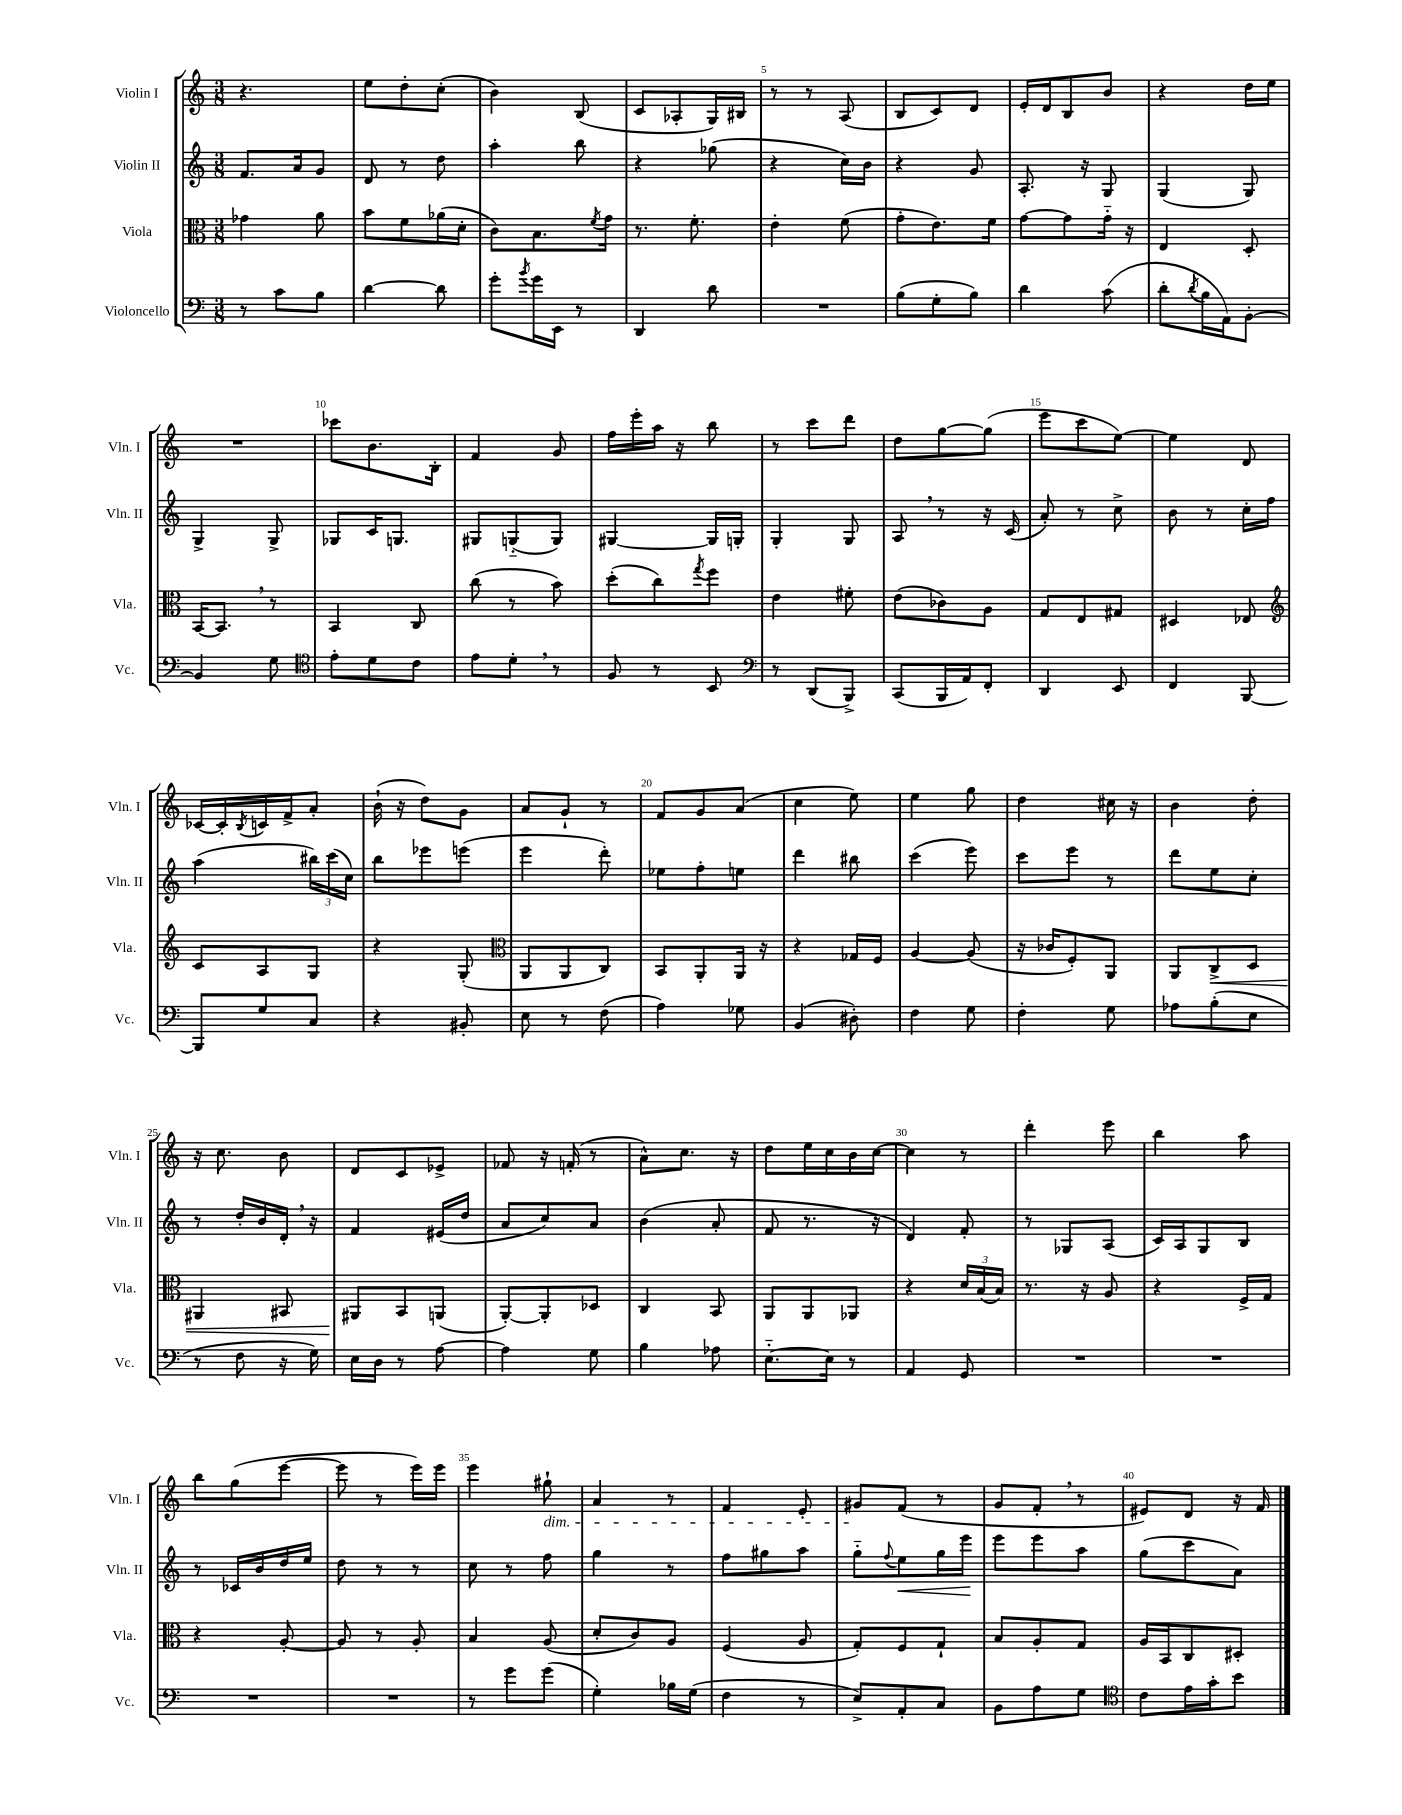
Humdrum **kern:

**kern	**kern	**kern	**kern
*staff4	*staff3	*staff2	*staff1
*clefF4	*clefC3	*clefG2	*clefG2
*k[]	*k[]	*k[]	*k[]
*M3/8	*M3/8	*M3/8	*M3/8
8r	4g-	8.f	4.r
8c	.	.	.
.	.	16a	.
8B	8a	8g	.
=	=	=	=
[4d	8b	8d	8ee
.	8f	8r	8dd'
8d]	(16a-	8dd	(8cc'
.	16d'	.	.
=	=	=	=
8g'	8c)	4aa'	4b)
8qb	.	.	.
16g	8.B	.	.
16EE	.	.	.
8r	.	8bb	(8B
.	8qf	.	.
.	16g	.	.
=	=	=	=
4DD	8.r	4r	8c
.	.	.	8A-'
.	8.f'	.	.
8d	.	(8gg-	16G)
.	.	.	16B#
=	=	=	=
4.r	4e'	4r	8r
.	.	.	8r
.	(8f	16cc)	(8A
.	.	16b	.
=	=	=	=
(8B	8g'	4r	8B
8G'	8.e)	.	8c)
8B)	.	8g	8d
.	16f	.	.
=	=	=	=
4d	[8g	8.A'	16e'
.	.	.	16d
.	8g]	.	8B
.	.	16r	.
(8c	16g'~	8G	8b
.	16r	.	.
=	=	=	=
8d'	4E	(4G	4r
8qd	.	.	.
16B	.	.	.
16AA)	.	.	.
[8BB'	8D'	8G)	16dd
.	.	.	16ee
=	=	=	=
4BB]	[16BB	4G^	4.r
.	8.BB]	.	.
8G	8r	8G^	.
=	=	=	=
*clefC4	*	*	*
8e'	4BB	8G-	8ccc-
8d	.	16c	8.b
.	.	8.G	.
8c	8C	.	.
.	.	.	16B'
=	=	=	=
8e	(8cc	8G#	4f
8d'	8r	(8G'~	.
8r	8b)	8G)	8g
=	=	=	=
8F	(8dd'	[4G#	16ff
.	.	.	16eee'
8r	8cc)	.	16aa
.	.	.	16r
.	8qgg	.	.
8BB	8ff	16G#]	8bb
.	.	16G'	.
=	=	=	=
*clefF4	*	*	*
8r	4e	4G'	8r
(8DD	.	.	8ccc
8BBB^)	8f#'	8G	8ddd
=	=	=	=
(8CC	(8e	8A	8dd
16BBB	8c-)	8r	[8gg
16AA)	.	.	.
8FF'	8A	16r	(8gg]
.	.	(16c	.
=	=	=	=
4DD	8G	8a')	8eee
.	8E	8r	8ccc
8EE	8G#	8cc^	[8ee)
=	=	=	=
4FF	4D#	8b	4ee]
.	.	8r	.
[8BBB	8E-	16cc'	8d
.	.	16ff	.
=	=	=	=
*	*clefG2	*	*
8BBB]	8c	(4aa	[16c-
.	.	.	16c-']
.	.	.	8qB
8G	8A	.	16c
.	.	.	16f^
8C	8G	24bb#)	8a'
.	.	(24ccc	.
.	.	24cc)	.
=	=	=	=
4r	4r	8bb	(16b`
.	.	.	16r
.	.	8eee-	8dd)
8BB#'	(8G'	(8eee	8g
=	=	=	=
*	*clefC3	*	*
8E	8AA	4eee	8a
8r	8AA	.	8g`
(8F	8C)	8ddd')	8r
=	=	=	=
4A)	8BB	8ee-	8f
.	8AA'	8ff'	8g
8G-	16AA	8ee	(8a
.	16r	.	.
=	=	=	=
(4BB	4r	4ddd	4cc
8D#')	16G-	8bb#	8ee)
.	16F	.	.
=	=	=	=
4F	[4A	(4ccc	4ee
8G	(8A]	8eee)	8gg
=	=	=	=
4F'	16r	8ccc	4dd
.	16c-	.	.
.	8F')	8eee	.
8G	8AA	8r	16cc#
.	.	.	16r
=	=	=	=
8A-	8AA	8ddd	4b
(8B'	8C^	8ee	.
8E	8D	8cc'	8dd'
=	=	=	=
8r	4AA#	8r	16r
.	.	.	8.cc
8F	.	16dd'	.
.	.	16b	.
16r	8BB#	16d'	8b
16G)	.	16r	.
=	=	=	=
16E	8AA#	4f	8d
16D	.	.	.
8r	8BB	.	8c
[8A	(8AA	(16e#	8e-^
.	.	16dd	.
=	=	=	=
4A]	[8AA')	8a	8f-
.	8AA']	8cc)	16r
.	.	.	(16f'
8G	8D-	8a	8r
=	=	=	=
4B	4C	(4b	8a^^)
.	.	.	8.cc
8A-	8BB	8a'	.
.	.	.	16r
=	=	=	=
[8.E'~	8AA	8f	8dd
.	8AA	8.r	16ee
16E]	.	.	16cc
8r	8AA-	.	16b
.	.	16r	[16cc
=	=	=	=
4AA	4r	4d)	4cc]
8GG	24d	8f'	8r
.	(24B	.	.
.	24B)	.	.
=	=	=	=
4.r	8.r	8r	4ddd'
.	.	8G-	.
.	16r	.	.
.	8A	(8A	8eee
=	=	=	=
4.r	4r	16c)	4bb
.	.	16A	.
.	.	8G	.
.	16F^	8B	8aa
.	16G	.	.
=	=	=	=
4.r	4r	8r	8bb
.	.	16c-	(8gg
.	.	16b	.
.	[8A'	16dd	[8eee
.	.	16ee	.
=	=	=	=
4.r	8A]	8dd	8eee]
.	8r	8r	8r
.	8A'	8r	16eee)
.	.	.	16eee
=	=	=	=
8r	4B	8cc	4eee
8g	.	8r	.
(8g	(8A	8ff	8gg#`
=	=	=	=
4G')	8d'	4gg	4a
.	8c)	.	.
16B-	8A	8r	8r
(16G	.	.	.
=	=	=	=
4F	(4F	8ff	4f
.	.	8gg#	.
8r	8A	8aa	8e'
=	=	=	=
8E^)	8G')	8gg'~	8g#
.	.	8qqff	.
8AA'	8F	8ee	(8f
8C	8G`	16gg	8r
.	.	16eee	.
=	=	=	=
8BB	8B	8eee	8g
8A	8A'	8eee	8f'
8G	8G	8aa	8r
=	=	=	=
*clefC4	*	*	*
8c	16A	(8gg	8e#)
.	16BB	.	.
16e	8C	8ccc	8d
16g'	.	.	.
8b	8D#'	8a)	16r
.	.	.	16f
==	==	==	==
*-	*-	*-	*-
